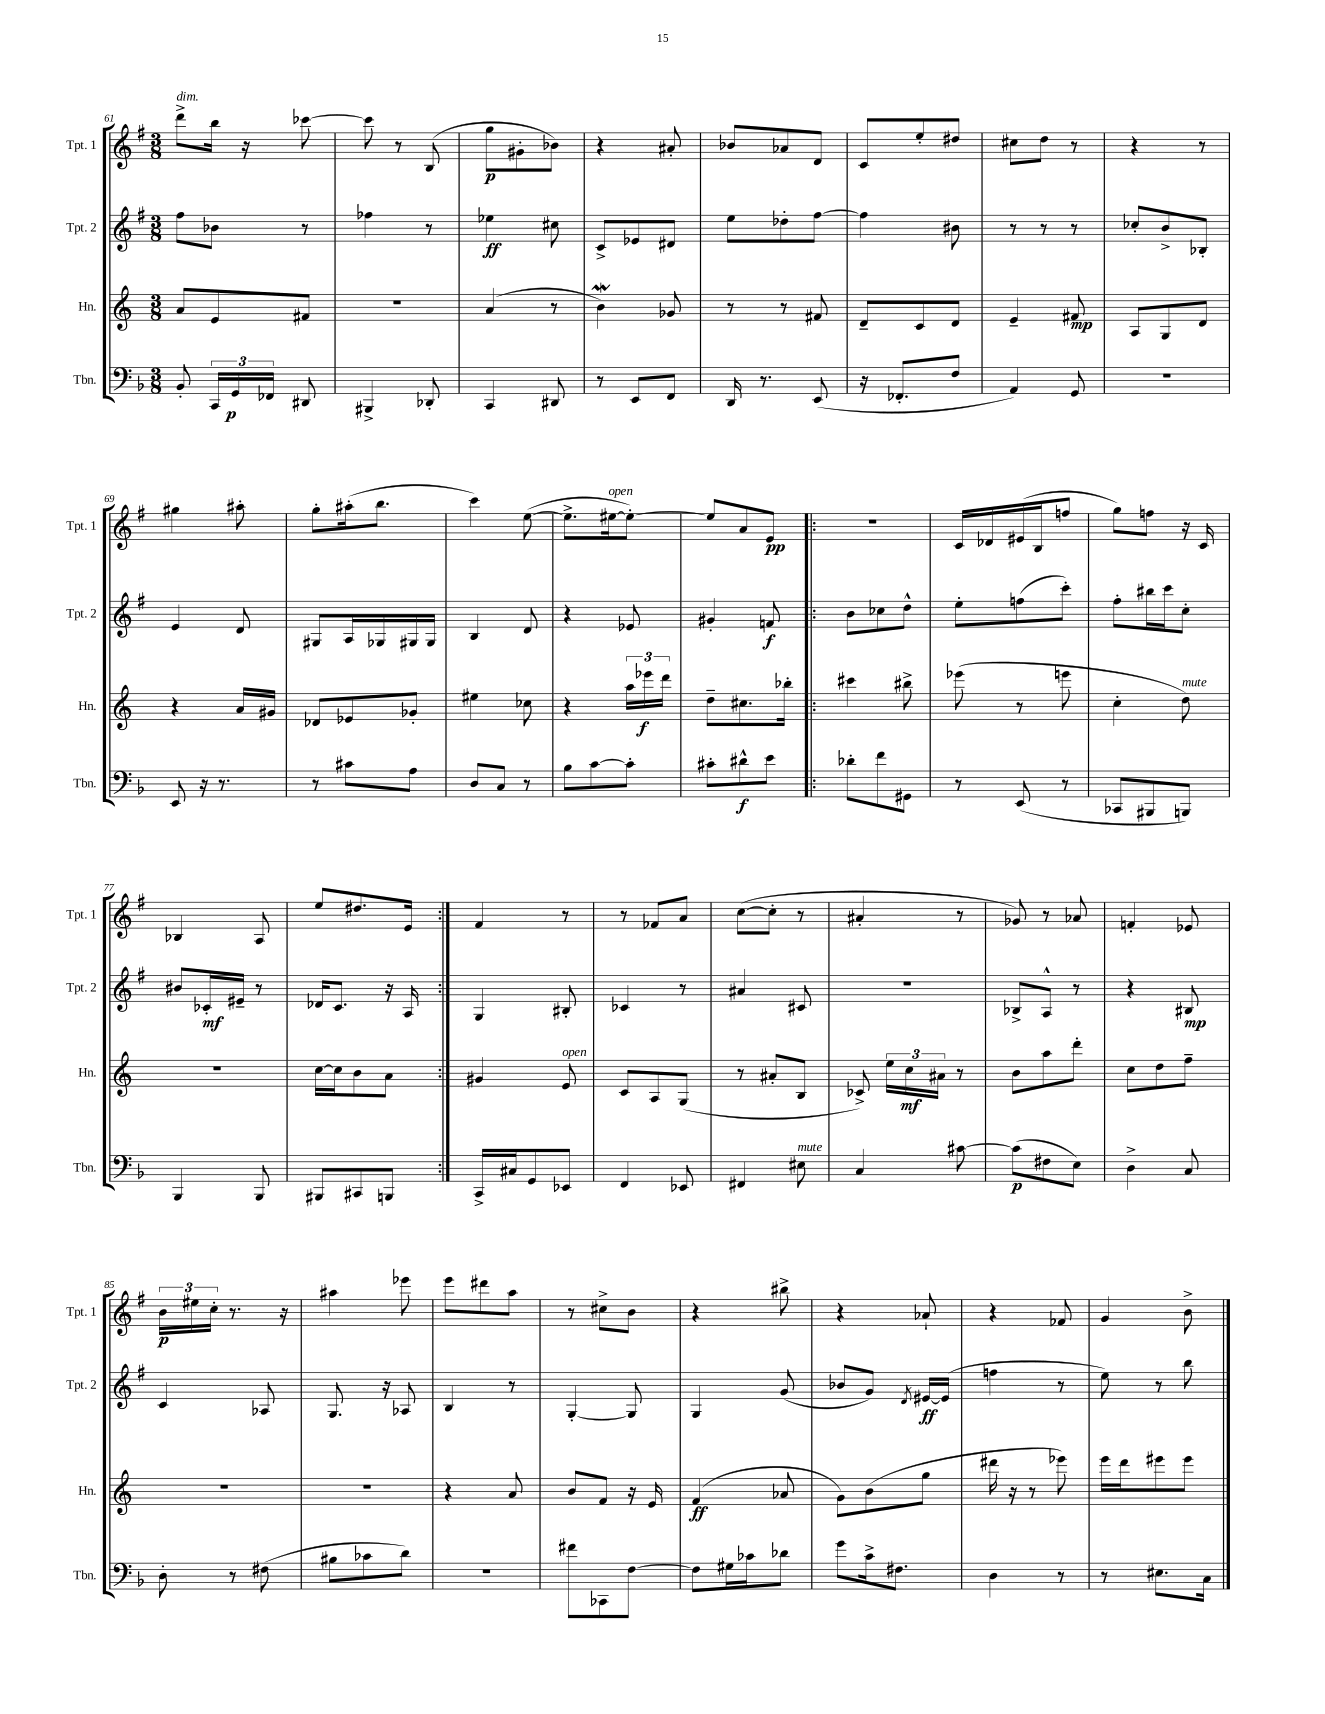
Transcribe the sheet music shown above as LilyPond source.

<<
\new StaffGroup <<
\new Staff = "s0" \with { instrumentName = "Tpt. 1" shortInstrumentName = "Tpt. 1" } {
    \clef treble \key g \major \numericTimeSignature \time 3/8
    \autoBeamOff d'''8[->^\markup { \italic "dim." } b''16] r16 ces'''8~ |
    ces'''8 r8 b8( |
    g''8[\p gis'8-. bes'8]) |
    r4 ais'8-. |
    bes'8[ aes'8 d'8] |
    c'8[ e''8-. dis''8] |
    cis''8[ d''8] r8 |
    r4 r8 |
    gis''4 ais''8-. |
    g''8[-. ais''16-.( b''8.] |
    c'''4) e''8~( |
    e''8.[-> eis''16~^\markup { \italic "open" } eis''8]~-.) |
    eis''8[ a'8 e'8]\pp |
    \repeat volta 2 { R4. |
    c'16[ des'16 eis'16( b16 f''8] |
    g''8[) f''8] r16 c'16 |
    bes4 a8 |
    e''8[ dis''8. e'16] | }
    fis'4 r8 |
    r8 fes'8[ a'8] |
    c''8[~( c''8]-. r8 |
    ais'4-. r8 |
    ges'8) r8 aes'8 |
    f'4-. ees'8 |
    \tuplet 3/2 { b'16[\p eis''16 c''16]-. } r8. r16 |
    ais''4 ees'''8 |
    e'''8[ dis'''8 a''8] |
    r8 cis''8[-> b'8] |
    r4 bis''8-> |
    r4 aes'8-! |
    r4 fes'8 |
    g'4 b'8-> \bar "|." |
}
\new Staff = "s1" \with { instrumentName = "Tpt. 2" shortInstrumentName = "Tpt. 2" } {
    \clef treble \key g \major \numericTimeSignature \time 3/8
    \autoBeamOff fis''8[ bes'8] r8 |
    fes''4 r8 |
    ees''4\ff cis''8 |
    c'8[-> ees'8 dis'8] |
    e''8[ des''8-. fis''8]~ |
    fis''4 bis'8 |
    r8 r8 r8 |
    ces''8[-. b'8-> bes8]-. |
    e'4 d'8 |
    gis8[ a16 ges16 gis16 gis16] |
    b4 d'8 |
    r4 ees'8 |
    gis'4-. f'8\f |
    \repeat volta 2 { b'8[ ces''8 d''8]-^ |
    e''8[-. f''8( c'''8]-.) |
    fis''8[-. bis''16 c'''16 c''8]-. |
    bis'8[ ces'16-.\mf eis'16]-- r8 |
    des'16[ c'8.] r16 a16 | }
    g4 bis8-. |
    ces'4 r8 |
    ais'4 cis'8 |
    R4. |
    bes8[-> a8]-^ r8 |
    r4 bis8\mp |
    c'4 aes8 |
    g8. r16 aes8 |
    b4 r8 |
    g4~-. g8 |
    g4 g'8( |
    bes'8[ g'8]) \acciaccatura { d'8 } eis'16[~\ff eis'16]( |
    f''4 r8 |
    e''8) r8 b''8 \bar "|." |
}
\new Staff = "s2" \with { instrumentName = "Hn." shortInstrumentName = "Hn." } {
    \clef treble \key c \major \numericTimeSignature \time 3/8
    \autoBeamOff a'8[ e'8 fis'8] |
    r4. |
    a'4( r8 |
    b'4\mordent) ges'8 |
    r8 r8 fis'8 |
    d'8[-- c'8 d'8] |
    e'4-- fis'8\mp |
    a8[ g8 d'8] |
    r4 a'16[ gis'16] |
    des'8[ ees'8 ges'8]-. |
    eis''4 ces''8 |
    r4 \tuplet 3/2 { a''16[ ees'''16\f d'''16] } |
    d''8[-- cis''8. bes''16]-. |
    \repeat volta 2 { cis'''4 bis''8-> |
    ees'''8( r8 e'''8 |
    c''4-. d''8^\markup { \italic "mute" }) |
    R4. |
    c''16[~ c''16 b'8 a'8] | }
    gis'4 e'8^\markup { \italic "open" } |
    c'8[ a8 g8]( |
    r8 ais'8[-. b8] |
    ces'8->) \tuplet 3/2 { e''16[ c''16\mf ais'16] } r8 |
    b'8[ a''8 d'''8]-. |
    c''8[ d''8 f''8]-- |
    R4. |
    R4. |
    r4 a'8 |
    b'8[ f'8] r16 e'16 |
    f'4\ff( aes'8 |
    g'8[) b'8( g''8] |
    dis'''16 r16 r8 ees'''8) |
    e'''16[ d'''16 eis'''8 eis'''8] \bar "|." |
}
\new Staff = "s3" \with { instrumentName = "Tbn." shortInstrumentName = "Tbn." } {
    \clef bass \key f \major \numericTimeSignature \time 3/8
    \autoBeamOff bes,8-. \tuplet 3/2 { c,16[ g,16\p fes,16] } dis,8 |
    bis,,4-> des,8-. |
    c,4 dis,8 |
    r8 e,8[ f,8] |
    d,16 r8. e,8( |
    r16 fes,8.[-. f8] |
    a,4) g,8 |
    R4. |
    e,8 r16 r8. |
    r8 cis'8[ a8] |
    d8[ c8] r8 |
    bes8[ c'8~ c'8]-. |
    cis'8[-. dis'8-^\f e'8] |
    \repeat volta 2 { des'8[-. f'8 gis,8] |
    r8 e,8( r8 |
    ces,8[ bis,,8 b,,8]) |
    bes,,4 bes,,8 |
    bis,,8[ cis,8 b,,8] | }
    c,16[-> cis16 g,8 ees,8] |
    f,4 ees,8 |
    fis,4 eis8^\markup { \italic "mute" } |
    c4 cis'8~ |
    cis'8[\p( fis8 e8]) |
    d4-> c8 |
    d8-. r8 fis8( |
    bis8[ ces'8 d'8]) |
    R4. |
    fis'8[ ces,8 f8]~ |
    f8[ gis16 ces'16 des'8] |
    g'8[ c'16-> fis8.] |
    d4 r8 |
    r8 eis8.[ c16] \bar "|." |
}
>>
>>
\layout { \context { \Score currentBarNumber = #61 } }
